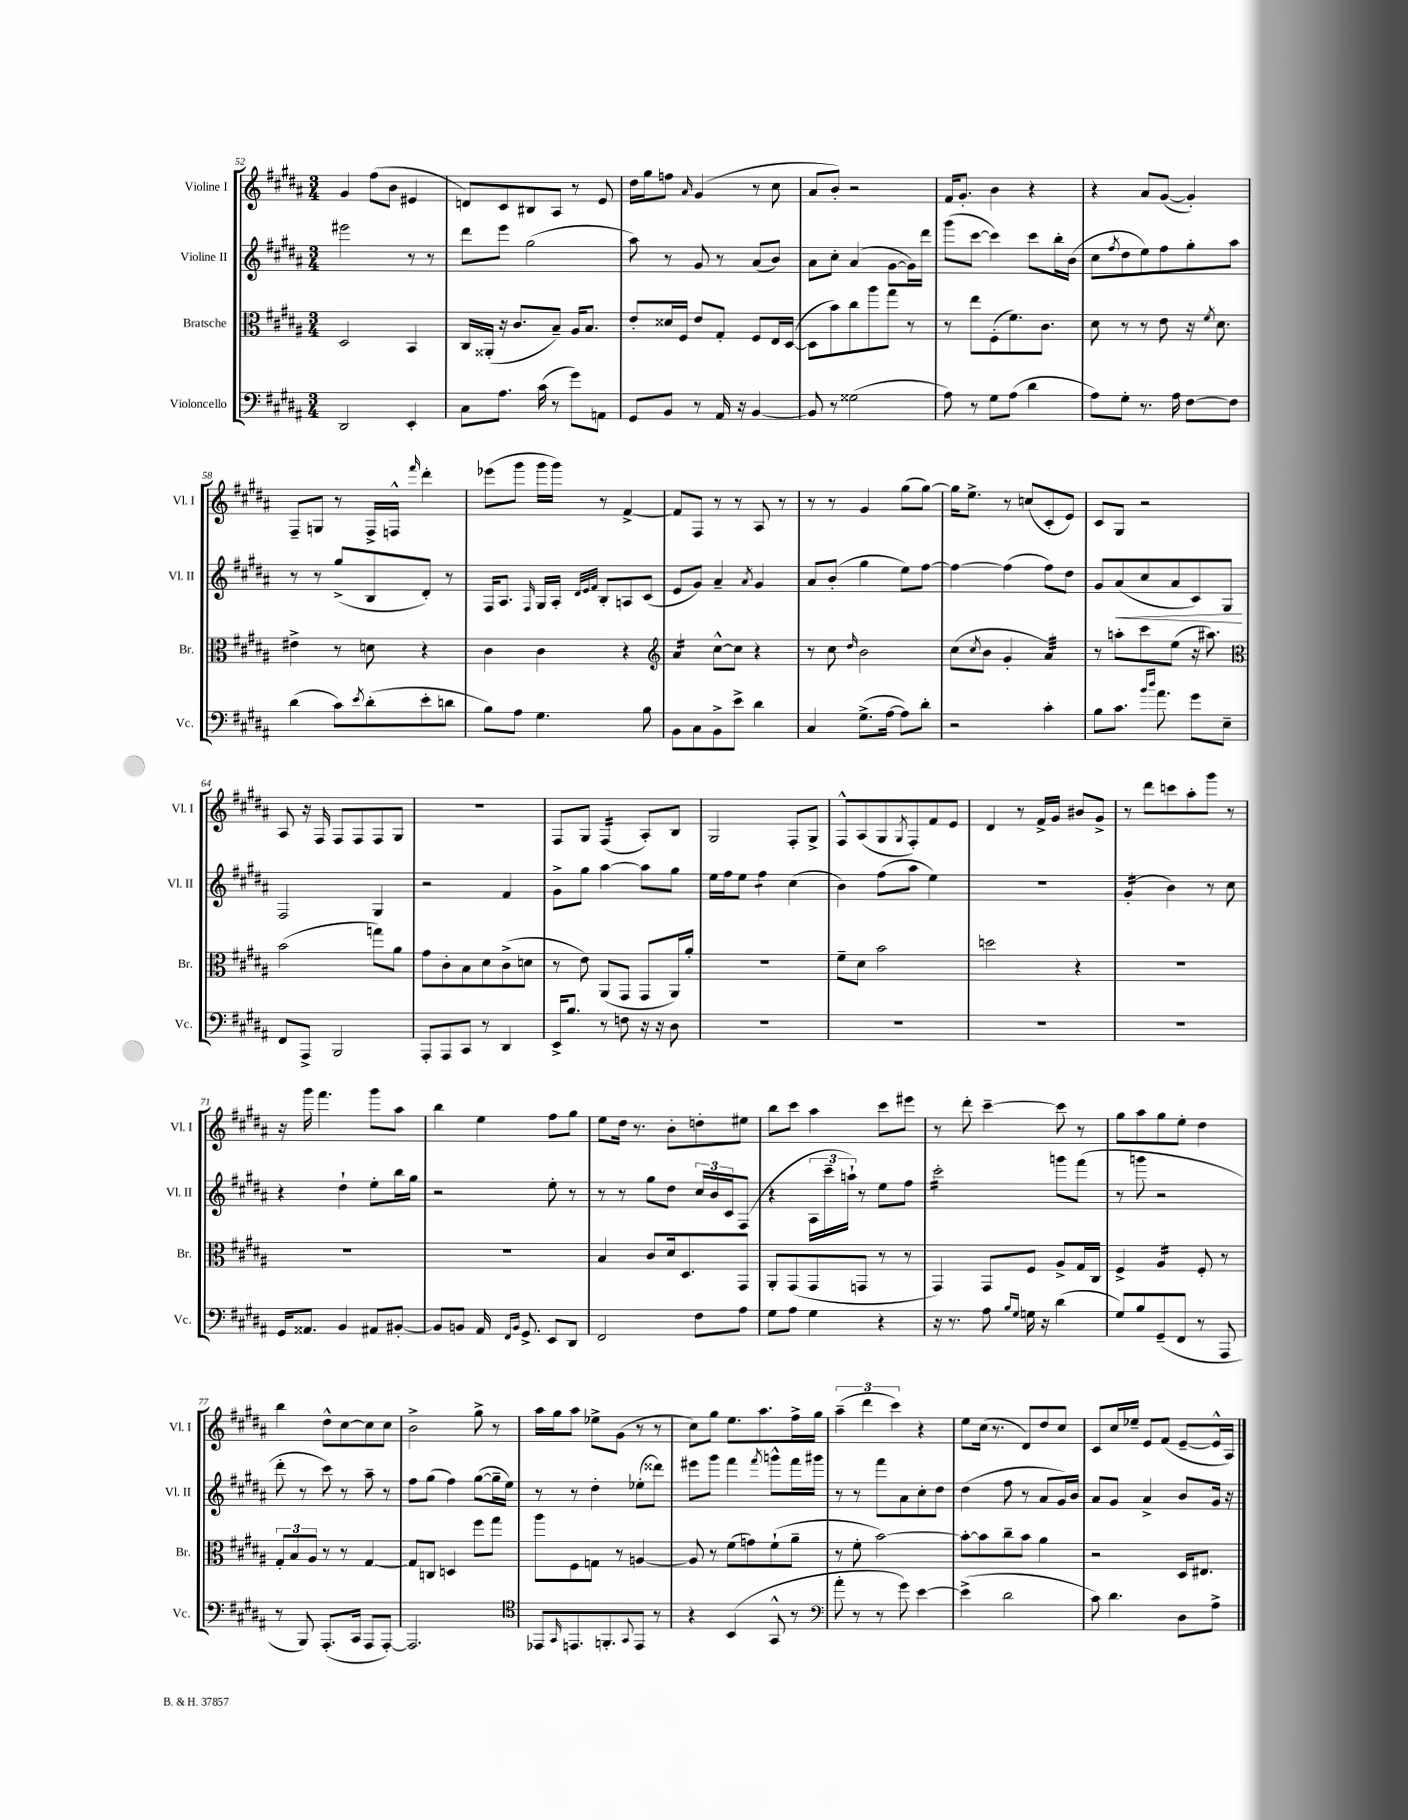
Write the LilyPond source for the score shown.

<<
\new StaffGroup <<
\new Staff = "s0" \with { instrumentName = "Violine I" shortInstrumentName = "Vl. I" } {
    \clef treble \key b \major \numericTimeSignature \time 3/4
    gis'4 fis''8( b'8 eis'4 |
    d'8) cis'8 bis8 ais8 r8 e'8 |
    dis''16 gis''16 f''8 \grace { ais'16 } gis'4( r8 cis''8 |
    ais'8 b'8-.) r2 |
    fis'16 gis'8.-. b'4 r4 |
    r4 ais'8 gis'8~( gis'4-.) |
    fis8-- g8 r8 fis16-> f16-^ \grace { fis'''16 } dis'''4-. |
    ees'''8( gis'''8 gis'''16 gis'''16) r8 fis'4~-> |
    fis'8 fis8 r8 r8 ais8 r8 |
    r8 r8 gis'4 gis''8( gis''8~) |
    gis''16 e''8.-> r8 c''8( cis'8-. e'8) |
    cis'8 gis8 r2 |
    ais8 r16 fis16 fis8 fis8 fis8 gis8 |
    R2. |
    fis8 gis8 fis4:16( ais8-.) b8 |
    gis2 fis8-. gis8-> |
    fis8-^ ais8( gis8 \acciaccatura { gis8 } fis8-.) fis'8 e'8 |
    dis'4 r8 fis'16-> gis'16 bis'8 gis'8-> |
    r8 dis'''8 c'''8 ais''8-. gis'''8 r8 |
    r16 gis'''16 fis'''4. gis'''8 ais''8 |
    b''4 e''4 fis''8 gis''8 |
    e''8 dis''16 r8. b'8-. d''8-. eis''8 |
    b''8 cis'''8 ais''4 cis'''8 eis'''8 |
    r8 dis'''8-. cis'''4~-- cis'''8 r8 |
    gis''8 ais''8 gis''8 e''8-. dis''4 |
    b''4 dis''8-^ cis''8~ cis''8 cis''8 |
    b'2-> gis''8-> r8 |
    ais''16 gis''16 ais''8 ees''8-> gis'8( r8 r8 |
    cis''8) gis''8 e''8. ais''8. fis''16-> gis''16 |
    \tuplet 3/2 { ais''4--( dis'''4 cis'''4) } r4 |
    e''8 cis''16( r8. dis'8) dis''8 cis''8 |
    cis'8 cis''16 ees''16-- e'8 fis'8( e'8~-- e'16-^ ais16) \bar "|." |
}
\new Staff = "s1" \with { instrumentName = "Violine II" shortInstrumentName = "Vl. II" } {
    \clef treble \key b \major \numericTimeSignature \time 3/4
    eis'''2 r8 r8 |
    dis'''8 e'''8 gis''2( |
    ais''8) r8 gis'8 r8 ais'8( b'8) |
    ais'8 cis''8-. ais'4( gis'8~ gis'16) dis'''16 |
    gis'''8( cis'''8~ cis'''4) cis'''8 b''16-. b'16( |
    cis''8 \acciaccatura { fis''8 } dis''8 e''8) fis''8 gis''8-. ais''8 |
    r8 r8 gis''8->( b8 dis'8-.) r8 |
    fis16 ais8. \grace { fis16 } gis16 ais16-. \grace { dis'32 e'32 fis'32 } b8-. a8 cis'8( |
    e'8 gis'8) ais'4-- \acciaccatura { ais'8 } gis'4 |
    ais'8 b'8-.( gis''4 e''8) fis''8~ |
    fis''4~ fis''4( fis''8) dis''8 |
    gis'8 ais'8\<( cis''8 ais'8 cis'8) gis8\! |
    fis2 gis4 |
    r2 fis'4 |
    gis'8-> gis''8 ais''4~ ais''8 gis''8 |
    e''16 fis''16 e''8 fis''4:8 cis''4( |
    b'4) fis''8( ais''8 e''4) |
    R2. |
    gis'4:16-.( b'4) r8 cis''8 |
    r4 dis''4-! e''8-. b''16 gis''16 |
    r2 e''8-. r8 |
    r8 r8 gis''8 dis''8 \tuplet 3/2 { cis''16 b'16 cis'16 } fis8( |
    r4 \tuplet 3/2 { ais16 cis'''16-- a''16-!) } r8 e''8 fis''8 |
    cis'''2:16-. g'''8 fis'''8( |
    r8 g'''8 r2 |
    dis'''8-. r8 cis'''8) r8 ais''8-- r8 |
    fis''8 gis''8( fis''4) gis''8~( gis''16-- e''16) |
    r8 r8 dis''4-. ees''8-.( disis'''8) |
    eis'''8 gis'''8 fis'''4 \acciaccatura { fis'''8 } g'''8-^ fis'''16 gis'''16 |
    r8 r8 fis'''8 ais'8 cis''8-. dis''8 |
    dis''4( fis''8 r8 ais'8 gis'16) b'16 |
    ais'8 gis'8 ais'4-> b'8 gis'16 r16 \bar "|." |
}
\new Staff = "s2" \with { instrumentName = "Bratsche" shortInstrumentName = "Br." } {
    \clef alto \key b \major \numericTimeSignature \time 3/4
    dis2 b,4 |
    cis16 aisis,16-.( r16 cis'8. b8--) ais16 b8. |
    e'8-. disis'16 fis16 e'8 gis8-. fis8 e16 dis16~( |
    dis8 b'8) cis''8 ais''8 gis''8 r8 |
    r8 e''8 fis8-.( fis'8.) cis'8. |
    dis'8 r8 r8 e'8 r16 \acciaccatura { fis'8 } dis'8. |
    eis'4-> r8 d'8 r4 |
    cis'4 cis'4 r4 |
    \clef treble ais'4:16 cis''8~-^ cis''8 r4 |
    r8 cis''8 \grace { dis''16 } b'2 |
    cis''8( \acciaccatura { cis''8 } b'8 gis'4-. ais'4:32) |
    r8 a''8-. cis'''8 e''8( r16 ais''8.) |
    \clef alto b'2( g''8) ais'8 |
    gis'8 cis'8-. b8 dis'8 cis'8->( d'8 |
    r8 e'8) ais,8( gis,8 gis,8 ais,16) ais'16-. |
    R2. |
    fis'8-- dis'8 b'2 |
    d''2 r4 |
    R2. |
    R2. |
    R2. |
    b4 cis'8 dis'16 dis8. gis,8 |
    ais,8-. gis,8( gis,8 g,8 r8 r8 |
    gis,4) gis,8 fis8 ais8-> gis16 cis16 |
    fis4-> ais4:16 fis8-. r8 |
    \tuplet 3/2 { gis8-. b8 ais8 } r8 r8 gis4~ |
    gis8 c8 d4 fis''8 gis''8 |
    ais''8 fis8 g8 r8 a4~ |
    a8 r8 fis'8( g'8) fis'8-!( ais'8-- |
    r8 fis'8-. b'2~) |
    b'8~-. b'8 cis''8-- b'8 ais'4 |
    r2 dis16 eis8. \bar "|." |
}
\new Staff = "s3" \with { instrumentName = "Violoncello" shortInstrumentName = "Vc." } {
    \clef bass \key b \major \numericTimeSignature \time 3/4
    dis,2 e,4-. |
    cis8 ais8. cis'16( r8 gis'8) a,8 |
    gis,8 b,8 r8 ais,16 r16 b,4~ |
    b,8 r8 gisis2( |
    ais8) r8 gis8 ais8( dis'4 |
    ais8) gis8-. r8. ais16 fis8~ fis8 |
    dis'4( cis'8) \acciaccatura { e'8 } dis'8-.( e'8-. d'8 |
    b8) ais8 gis4. b8 |
    b,8 cis8 b,8-> e'8-> dis'4 |
    cis4 gis8.->( ais16~ ais8) dis'8-. |
    r2 cis'4-. |
    b8 cis'8. \grace { b'16 dis''16 } ais'8. gis'8 e8-- |
    fis,8 ais,,8-> b,,2 |
    ais,,8-. ais,,8 cis,8 r8 dis,4 |
    e,16-> b8. r8 f8 r16 r16 dis8 |
    R2. |
    R2. |
    R2. |
    R2. |
    gis,16 aisis,8. b,4 ais,8 bis,8~-. |
    bis,8 b,8 ais,16 \grace { fis,16 b,16 } gis,8.-> e,8 dis,8 |
    fis,2 fis8 ais8 |
    gis8 ais8 gis4 r4 |
    r16 r8. ais8 \grace { b16 gis16 } g16 r16 dis'4( |
    gis8) b8 gis,8--( fis,8 r8 ais,,8 |
    r8 b,,8) ais,,8.-.( cis,16 ais,,8 ais,,8~-.) |
    ais,,2. |
    \clef tenor ees,8 \grace { gis,16 } e,8. f,8.-. \appoggiatura { gis,8 } e,8 r8 |
    r4 b,4( gis,8-^ r8 |
    \clef bass ais'8-. r8 r8 gis'8) e'4~ |
    e'4->( dis'2 |
    cis'8) dis'4. dis8 ais8-> \bar "|." |
}
>>
>>
\layout { \context { \Score currentBarNumber = #52 } }
